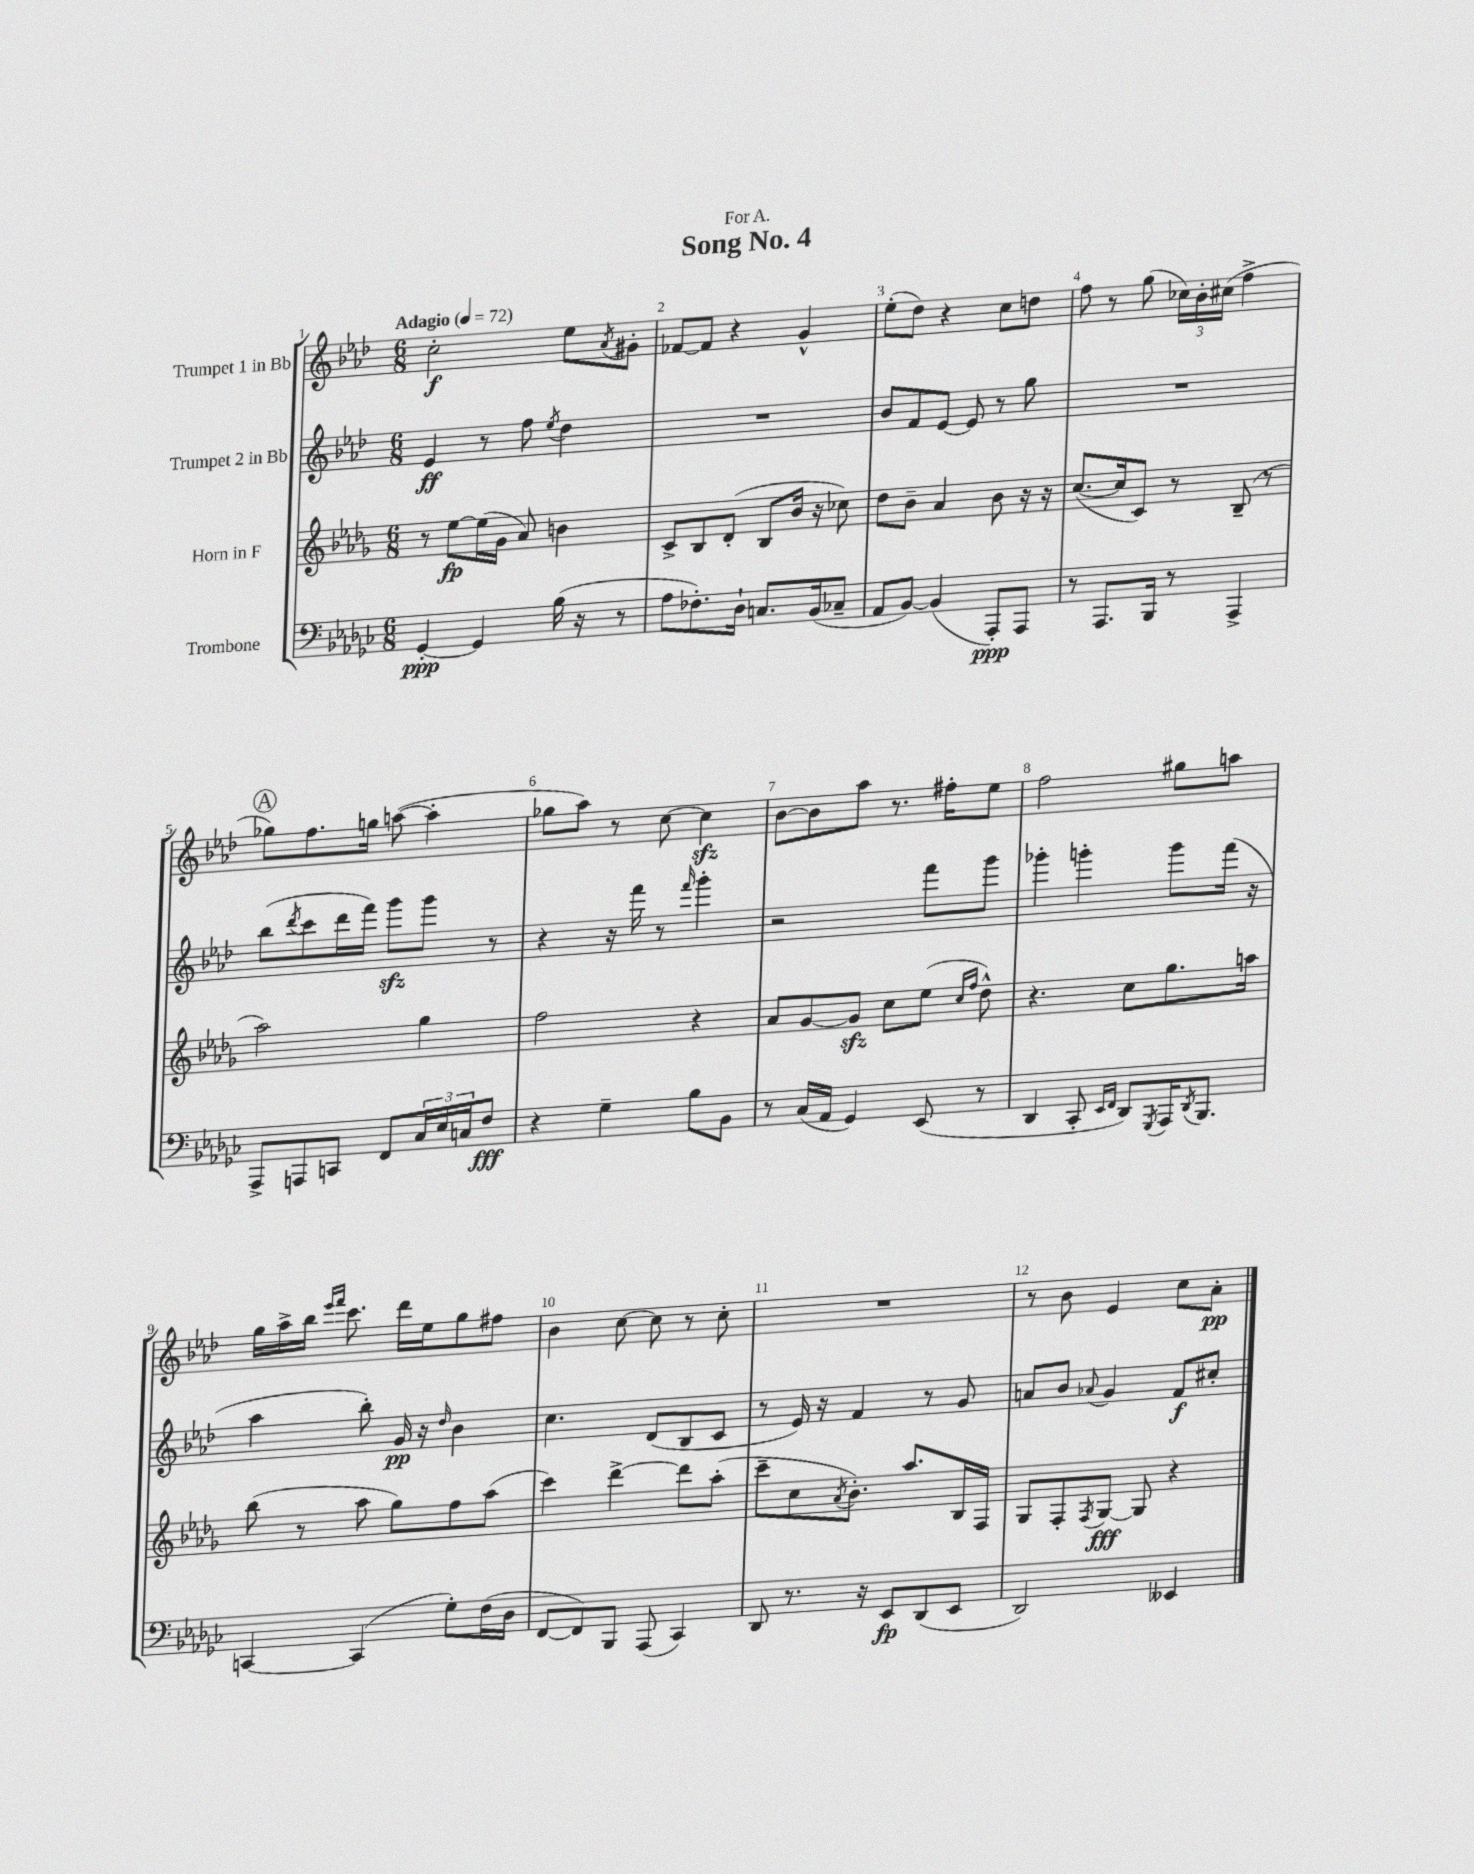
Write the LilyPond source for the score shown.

\header { title = "Song No. 4" dedication = "For A." }
<<
\new StaffGroup <<
\new Staff = "s0" \with { instrumentName = "Trumpet 1 in Bb" } {
    \clef treble \key aes \major \numericTimeSignature \time 6/8 \tempo "Adagio" 4 = 72
    c''2-.\f ees''8 \acciaccatura { aes'8 } gis'8-. |
    fes'8~ fes'8 r4 g'4-^ |
    ees''8-.( des''8) r4 c''8 d''8 |
    f''8 r8 g''8( \tuplet 3/2 { ces''16) bes'16-. cis''16( } f''4-> |
    \mark \markup { \circle "A" } ges''8) f''8. g''16 a''8~( a''4-. |
    ges''8 aes''8) r8 c''8~ c''4\sfz |
    bes'8~ bes'8 aes''8 r8. fis''16-. ees''8 |
    f''2 gis''8 a''8 |
    g''16 aes''16-> bes''16 \grace { ees'''16 f'''16 } c'''8. des'''16 ees''16 g''8 fis''8 |
    bes'4 c''8~ c''8 r8 c''8-. |
    R2. |
    r8 bes'8 ees'4 c''8 aes'8-.\pp \bar "|." |
}
\new Staff = "s1" \with { instrumentName = "Trumpet 2 in Bb" } {
    \clef treble \key aes \major \numericTimeSignature \time 6/8
    ees'4\ff r8 f''8 \acciaccatura { ees''8 } des''4 |
    R2. |
    bes'8 f'8 ees'8~ ees'8 r8 g''8 |
    R2. |
    \mark \markup { \circle "A" } bes''8( \acciaccatura { des'''8 } c'''8 des'''16 f'''16) g'''8\sfz g'''8 r8 |
    r4 r16 f'''16 r8 \grace { f'''16 } g'''4-. |
    r2 f'''8 g'''8 |
    ges'''4-. g'''4-. g'''8 f'''16( r16 |
    aes''4 bes''8-.) g'16\pp r16 \grace { des''16 } bes'4 |
    c''4. des'8( bes8 c'8 |
    r8 ees'16) r16 f'4 r8 g'8 |
    a'8 bes'8 \appoggiatura { aes'8 } g'4 f'8\f cis''8-. \bar "|." |
}
\new Staff = "s2" \with { instrumentName = "Horn in F" } {
    \clef treble \key des \major \numericTimeSignature \time 6/8
    r8 ees''8~\fp ees''16( ges'16 aes'8) b'4 |
    c'8-> bes8 des'8-.( bes8 bes'16 r16 ces''8) |
    des''8 bes'8-- aes'4 bes'8 r16 r16 |
    c''8.~( c''16 c'8) r8 bes8--( r8 |
    \mark \markup { \circle "A" } aes''2) ges''4 |
    f''2 r4 |
    aes'8 ges'8~ ges'8\sfz c''8 ees''8( \grace { c''16 f''16 } des''8-^) |
    r4. c''8 ges''8. a''16 |
    bes''8( r8 aes''8 ges''8) f''8 aes''8( |
    c'''4) des'''4~-> des'''8 aes''8-.( |
    c'''8-- c''8 \acciaccatura { aes'8 } bes'8.-.) aes''8. bes16 f16 |
    ges8 f8-. \acciaccatura { f8 } ges8~\fff ges8 r4 \bar "|." |
}
\new Staff = "s3" \with { instrumentName = "Trombone" } {
    \clef bass \key ges \major \numericTimeSignature \time 6/8
    ges,4~-.\ppp ges,4 bes16( r16 r8 |
    aes8 fes8.-.) des16-! c8. bes,16( ces8-- |
    aes,8 bes,8~) bes,4( aes,,8-.\ppp) aes,,8 |
    r8 aes,,8. bes,,16 r8 aes,,4-> |
    \mark \markup { \circle "A" } aes,,8-> a,,8 c,8 f,8 \tuplet 3/2 { ces16 ees16 c16 } f8\fff |
    r4 ges4-- bes8 bes,8 |
    r8 ces16( aes,16 ges,4) ees,8( r8 |
    des,4 ces,8-. \grace { ees,16 f,16 } des,8) \acciaccatura { ges,,8 } aes,,16 \acciaccatura { des,8 } bes,,8. |
    c,4~ c,4( ges8-.) f16( des16 |
    f,8~ f,8) bes,,8 aes,,8( ces,4) |
    des,8 r8. r16 ees,8\fp des,8( ees,8 |
    des,2) eeses,4 \bar "|." |
}
>>
>>
\layout { \context { \Score \override BarNumber.break-visibility = ##(#f #t #t) barNumberVisibility = #all-bar-numbers-visible } }
